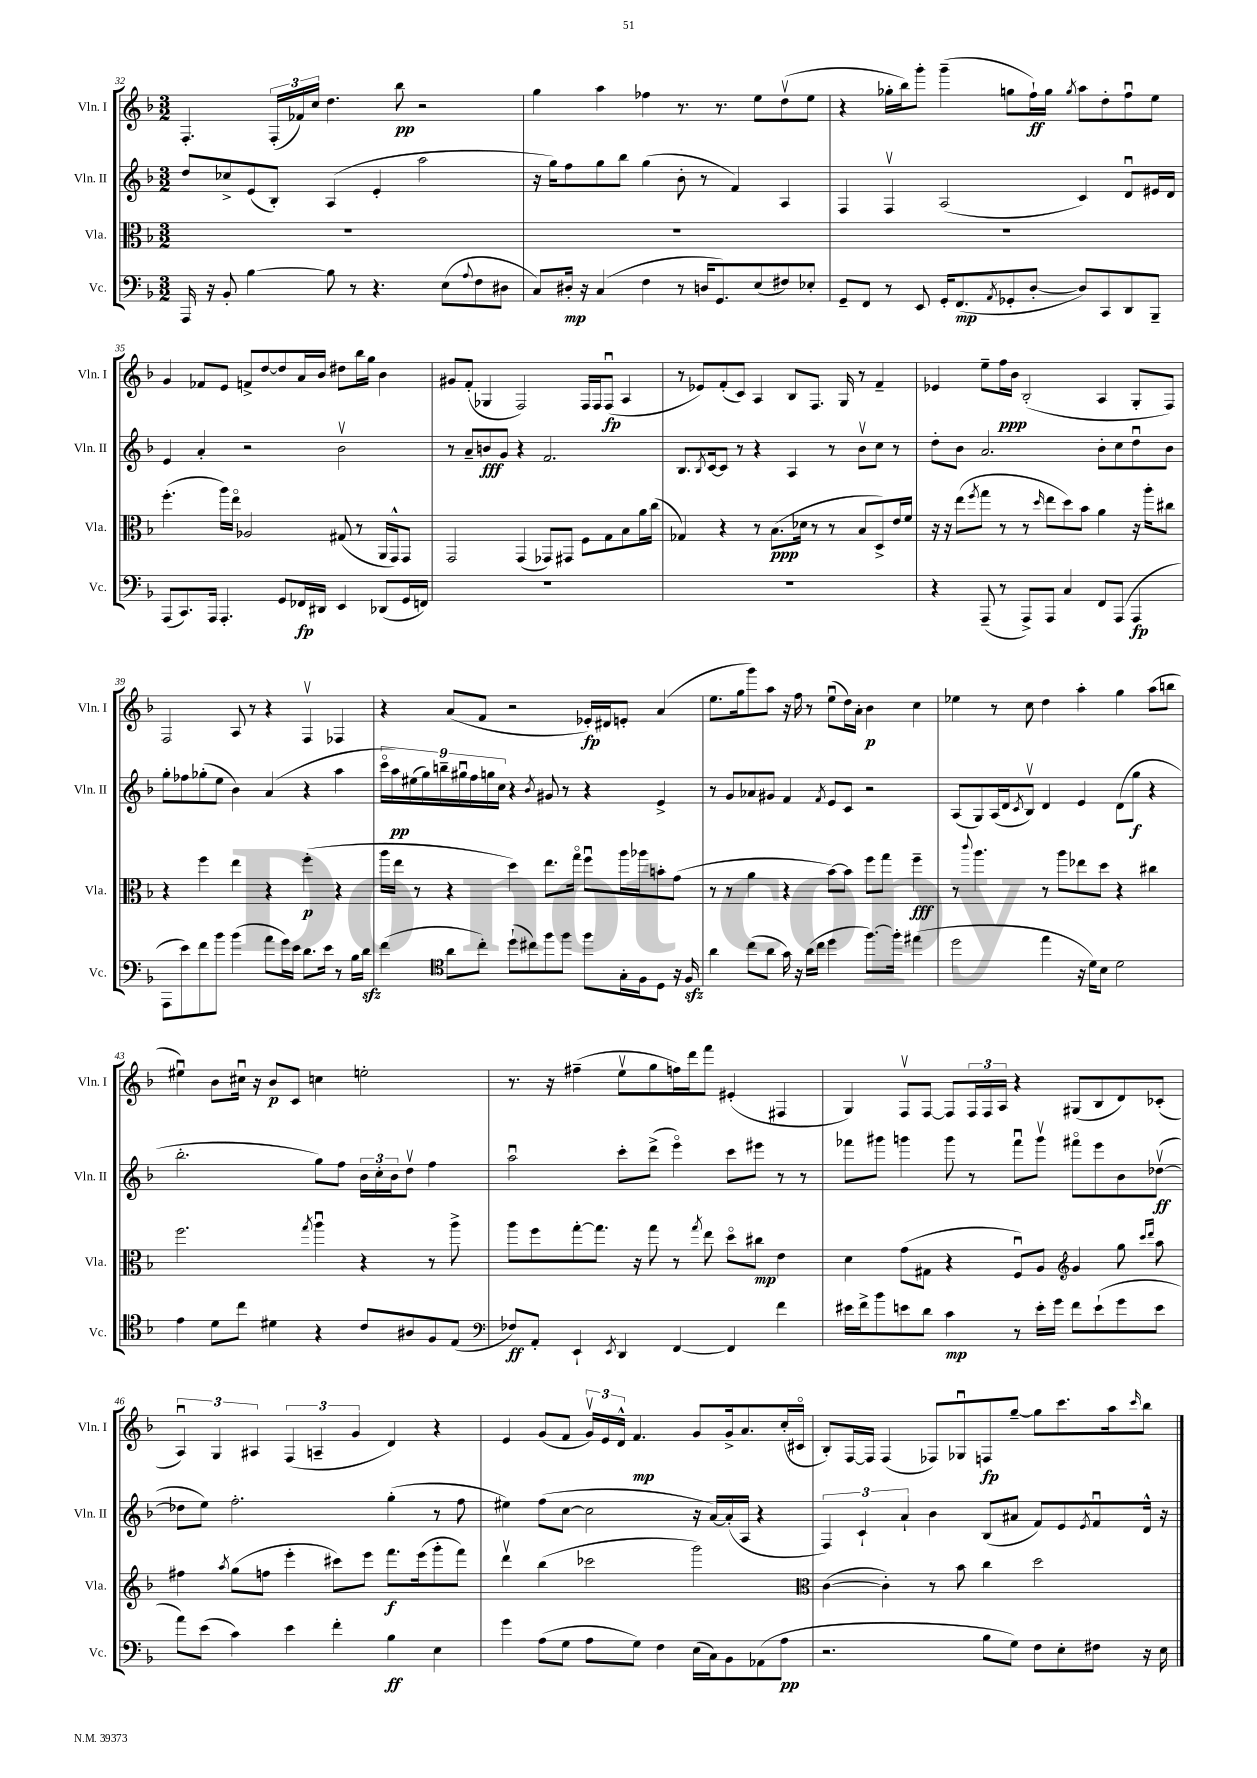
<<
\new StaffGroup <<
\new Staff = "s0" \with { instrumentName = "Vln. I" shortInstrumentName = "Vln. I" } {
    \clef treble \key f \major \numericTimeSignature \time 3/2
    f4.-. \tuplet 3/2 { f16-.( fes'16) c''16 } d''4. bes''8\pp r2 |
    g''4 a''4 fes''4 r8. r8. e''8 d''8\upbow( e''8 |
    r4 ges''16-. bes''16) g'''8-. g'''4--( g''8 f''16-!\ff) g''16 \acciaccatura { g''8 } a''8 d''8-. f''8\downbow e''8 |
    g'4 fes'8 e'8 f'8-> d''8~ d''8 a'16 bes'16 dis''8 bes''16 g''16 bes'4 |
    gis'8 f'8-.( ges4 f2) f16 f16 f8\downbow\fp( a4 |
    r8 ees'8) f'8-.( c'8) a4 bes8 f8. g16 r8 f'4-- |
    ees'4 e''8-- f''16\ppp bes'16 bes2-.( a4 g8-. f8) |
    f2 a8 r8 r4 f4\upbow fes4 |
    r4 a'8( f'8 r2 ees'16-.\fp) dis'16 e'8-. a'4( |
    e''8. g''16 g'''8) a''8 r16 f''16 r8 e''8\downbow( d''16) a'16-. bes'4\p c''4 |
    ees''4 r8 c''8 d''4 a''4-. g''4 a''8( b''8 |
    eis''4\downbow) bes'8 cis''16\downbow r16 bes'8\p c'8 c''4 e''2-. |
    r8. r16 fis''4--( e''8\upbow g''8 f''16) d'''16 f'''8 eis'4-.( fis4 |
    g4) f8\upbow f8~ f8 \tuplet 3/2 { f16 f16 a16 } r4 gis8( bes8 d'8) ces'8-.( |
    \tuplet 3/2 { a4\downbow) g4 ais4 } \tuplet 3/2 { f4( a4-- g'4 } d'4) r4 |
    e'4 g'8( f'8 \tuplet 3/2 { g'16\upbow) e'16 d'16-^ } f'4.\mp g'8 g'16-> a'8. c''16-.( cis'16\flageolet |
    bes8-.) f16~ f16 f4( fes8) ges8\downbow f8\fp g''8~-- g''8 c'''8. a''16 \grace { c'''16 } bes''8 \bar "|." |
}
\new Staff = "s1" \with { instrumentName = "Vln. II" shortInstrumentName = "Vln. II" } {
    \clef treble \key f \major \numericTimeSignature \time 3/2
    d''8 ces''8-> e'8( bes8-.) a4( e'4-. a''2 |
    r16 g''16) f''8 g''8 bes''8 g''4( bes'8-. r8 f'4) a4 |
    f4 f4\upbow a2( c'4) d'8\downbow eis'16 d'16 |
    e'4 a'4-. r2 bes'2\upbow |
    r8 a'8-- b'8\fff g'8 r4 f'2. |
    bes8. \acciaccatura { bes8 } c'16~ c'8 r8 r4 a4 r8 bes'8\upbow c''8 r8 |
    d''8-. bes'8 a'2. bes'8-. c''8 d''8\downbow bes'8 |
    g''8-. fes''8 ges''8-.( e''8 bes'4) a'4( r4 a''4 |
    \tuplet 9/8 { c'''16\flageolet a''16\pp) eis''16( g''16) b''16-- gis''16\downbow f''16 g''16 c''16 } r4 \acciaccatura { bes'8 } gis'8 r8 r4 e'4-> |
    r8 g'8 aes'8 gis'8 f'4 \acciaccatura { f'8 } e'8 c'8 r2 |
    a8( g8) a16( d'16 \acciaccatura { c'8 } bes8\upbow) d'4 e'4 d'8( g''8\f r4 |
    bes''2.-. g''8) f''8 \tuplet 3/2 { bes'16 c''16-. bes'16 } d''8\upbow f''4 |
    a''2\downbow c'''8-. d'''8->( e'''4\flageolet) c'''8 eis'''8 r8 r8 |
    fes'''8 gis'''8 g'''4 g'''8 r8 fes'''8\downbow g'''8\upbow fis'''8\flageolet e'''8 bes'8 des''8~\upbow\ff( |
    des''8 e''8) f''2.-. g''4-.( r8 f''8 |
    eis''4) f''8( c''8~ c''2 r16 a'16~) a'16-.( a16 r4 |
    \tuplet 3/2 { f4) c'4-! a'4-! } bes'4 bes8( ais'8 f'8) e'8 \acciaccatura { e'8 } f'8\downbow d'16-^ r16 \bar "|." |
}
\new Staff = "s2" \with { instrumentName = "Vla." shortInstrumentName = "Vla." } {
    \clef alto \key f \major \numericTimeSignature \time 3/2
    R1. |
    R1. |
    R1. |
    f''4.-.( a''16) e''16\flageolet aes2 gis8( r8 a,16 g,16-^) g,8 |
    g,2 g,4( ges,8) gis,8 f8 g8 bes8 a'16 c''16( |
    ges4) r4 r8 bes8.\ppp( des'16 r8 r8 bes8 d8->) e'16 f'16 |
    r16 r16 e''8( \acciaccatura { f''8 } g''8 r8 r8 \grace { d''16 } e''8 d''8) bes'8 a'4 r16 a''16-. cis''8 |
    r4 f''4 e''4 r4 f''4-.\p( r4 |
    a''16 e''16 r8 r4 d''4) e''8. g''16\flageolet f''8\downbow a''16 aes''16 b'8-. g'8( |
    r8 r8 a'4 r4 bes'8~) bes'8 f''8 g''8 f''4--\fff |
    r8 \appoggiatura { c'''8 } a''4. r8 a''8 ees''8 d''8 r4 cis''4 |
    f''2. \acciaccatura { g''8 } a''4\downbow r4 r8 a''8-> |
    a''8 f''8 g''8~-. g''8. r16 g''8 r8 \acciaccatura { g''8 } e''8 d''8\flageolet cis''8\mp e'4 |
    d'4 g'8( gis8 r4 f8\downbow) a8 \clef treble g'4 g''8 \grace { c'''16 d'''16 } a''8 |
    fis''4 \acciaccatura { a''8 } g''8( f''8 e'''4-. cis'''8) e'''8 f'''8.\f e'''16( g'''8-. f'''8) |
    d'''4\upbow bes''4( ces'''2 g'''2) |
    \clef alto c'4~( c'4-.) r8 bes'8 c''4 d''2 \bar "|." |
}
\new Staff = "s3" \with { instrumentName = "Vc." shortInstrumentName = "Vc." } {
    \clef bass \key f \major \numericTimeSignature \time 3/2
    a,,16 r16 bes,8-. bes4~ bes8 r8 r4. e8( \appoggiatura { a8 } f8 dis8 |
    c8) dis16-.\mp r16 c4( f4 r8 d16 g,8.) e8( fis8) ees8-. |
    g,8-- f,8 r8 e,8 g,16-. f,8.\mp( \acciaccatura { a,8 } ges,8-. d8~-. d8) c,8 d,8 bes,,8-- |
    a,,8( c,8.) a,,16 a,,4.-. g,8 fes,16\fp dis,16 e,4 des,8( g,16 f,16) |
    R1. |
    R1. |
    r4 a,,8--( r8 a,,8->) a,,8 c4 f,8 a,,8( a,,4\fp |
    a,,8 e'8) f'8 bes'8 bes'4( a'8 g'16) e'16 d'8. e'16 r8 bes16 d'16\sfz |
    f'4( \clef tenor a'8 c''8-.) d''8-!( cis''8) f''8 f''8 f''8 g16-. f16 d8 r16 f16\sfz |
    a'4 c''8( a'8 g'16) r16 a'16( c''16 d''4 f''8.~) f''16-. eis''4( |
    d''2 e''4 r16 d'16) bes8 d'2 |
    e'4 d'8 c''8 dis'4 r4 c'8 ais8 f8 e8( |
    \clef bass fes8\ff) a,8-. e,4-! \acciaccatura { e,8 } d,4 f,4~ f,4 f'4 |
    eis'16 f'16-> bes'8 e'8 d'8 c'4\mp r8 e'16-. g'16 f'8 e'8-!( g'8 e'8 |
    a'8) e'8( c'4) e'4 f'4-. bes4\ff e4 |
    g'4 a8( g8 a8 g8) f4 e16( c16) bes,8 aes,8( a8\pp |
    r2. bes8 g8) f8 e8-. fis8 r16 e16 \bar "|." |
}
>>
>>
\layout { \context { \Score currentBarNumber = #32 } }
